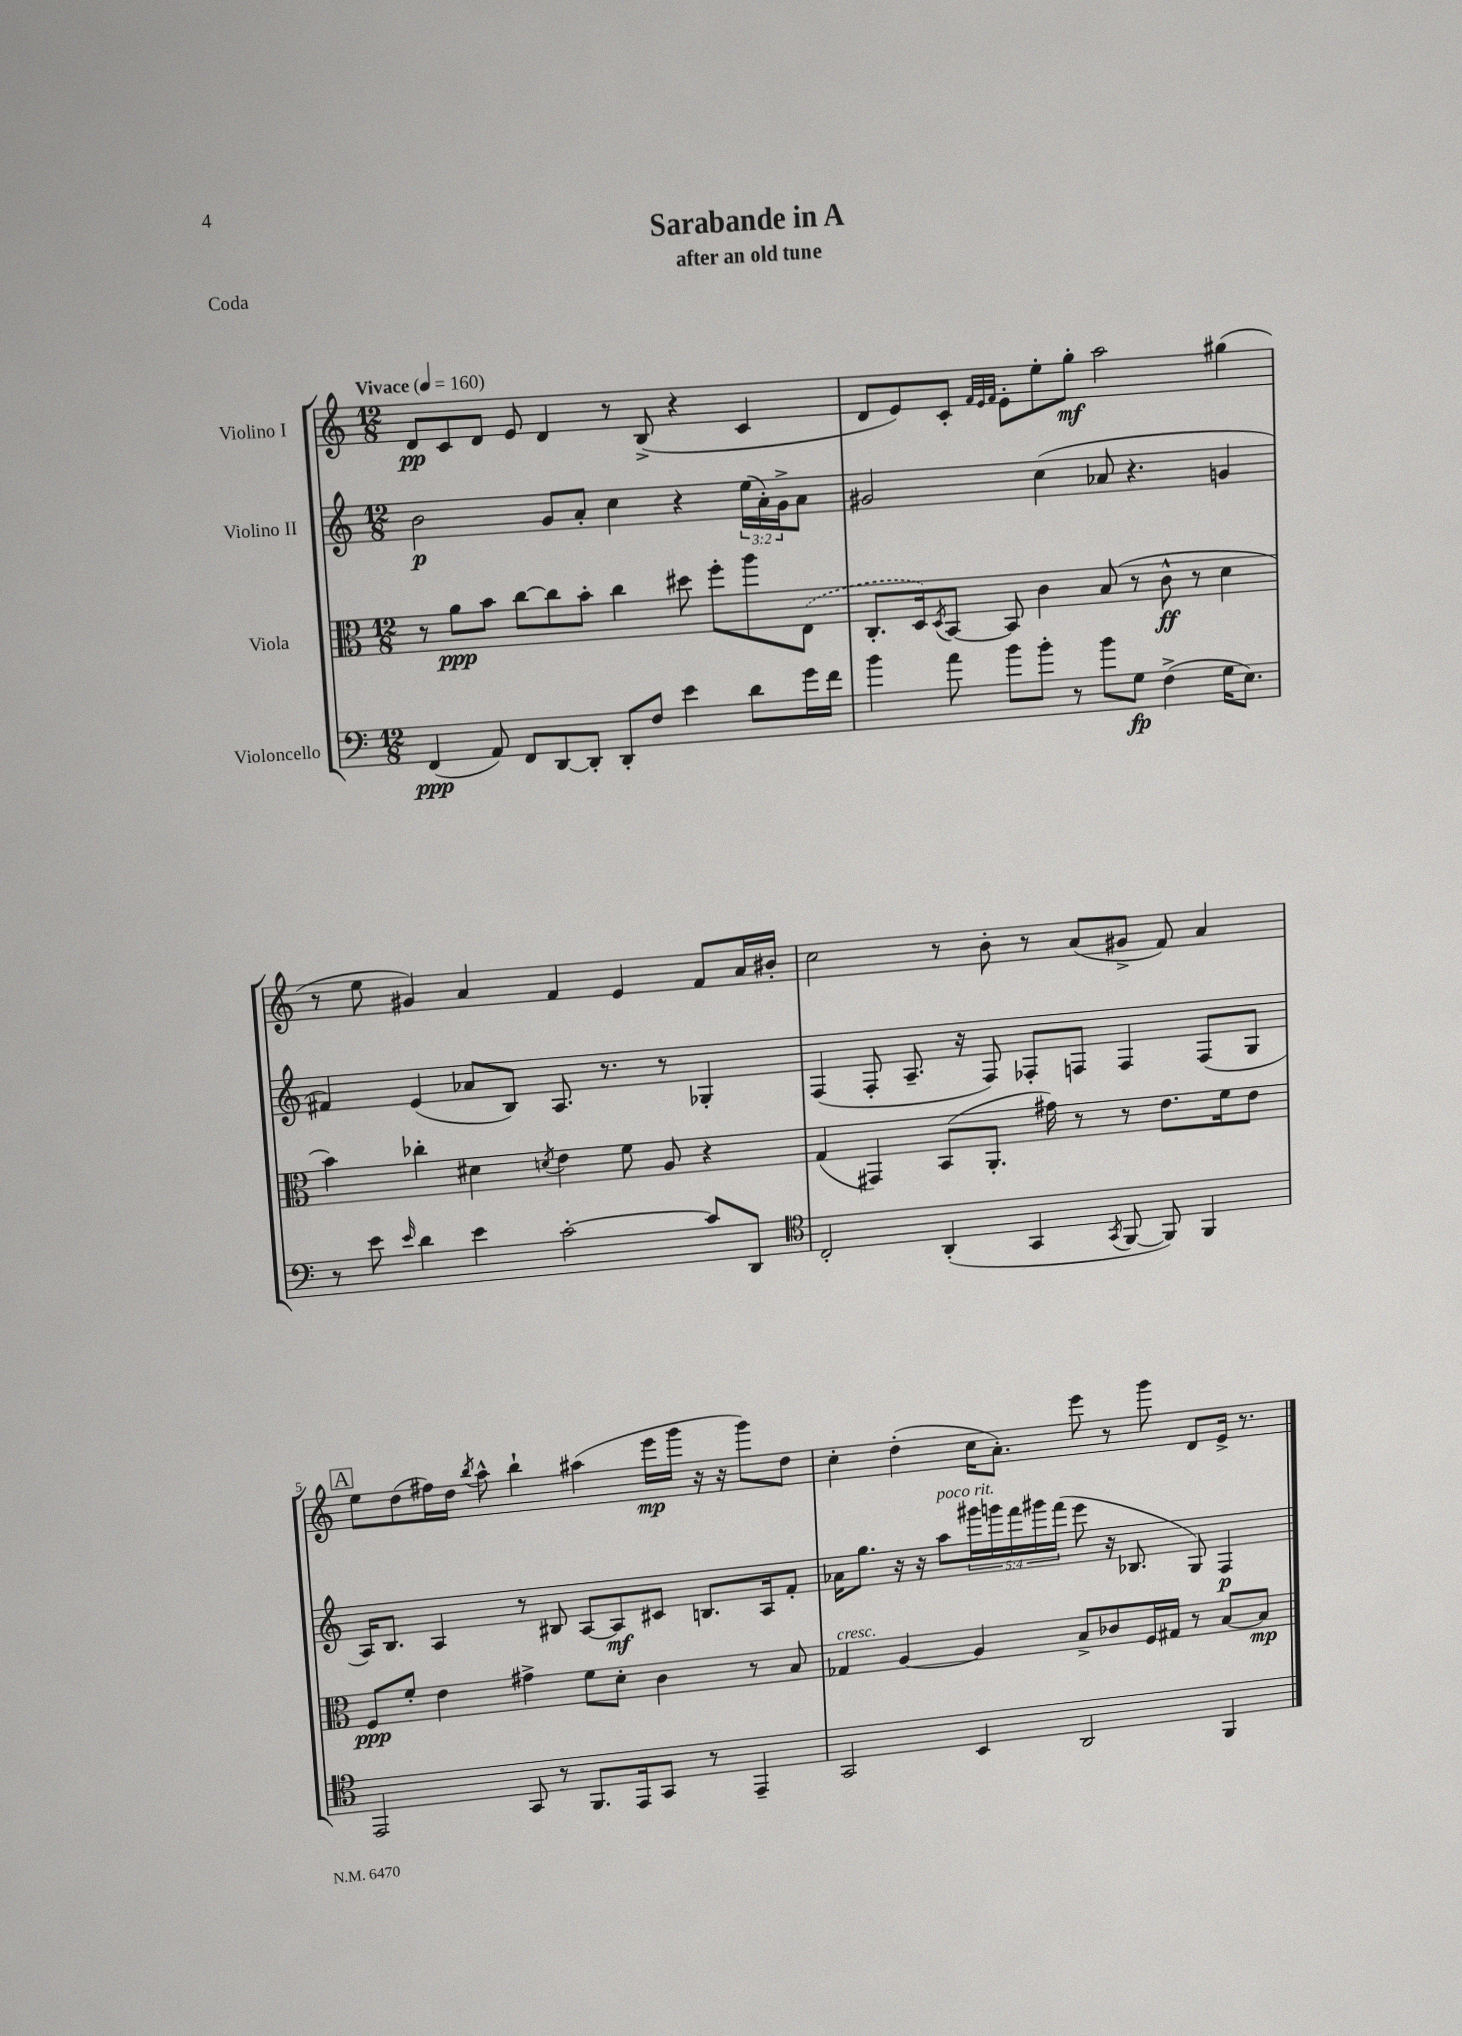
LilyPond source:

\header { title = "Sarabande in A" subtitle = "after an old tune" piece = "Coda" }
<<
\new StaffGroup <<
\new Staff = "s0" \with { instrumentName = "Violino I" } {
    \clef treble \key c \major \numericTimeSignature \time 12/8 \tempo "Vivace" 4 = 160
    d'8\pp c'8 d'8 e'8 d'4 r8 b8->( r4 c'4 |
    d'8 e'8) c'8-. \grace { f'32 e'32 f'32 } e'8-. e''8-. g''8-.\mf a''2 gis''4( |
    r8 e''8 gis'4) a'4 f'4 e'4 f'8 a'16 bis'16-. |
    c''2 r8 b'8-. r8 a'8( gis'8-> f'8) a'4 |
    \mark \markup { \box "A" } e''8 d''8( fis''16) d''16 \acciaccatura { b''8 } a''8-^ b''4-! ais''4( e'''16\mp g'''16 r16 r16 g'''8) d''8 |
    c''4-. d''4-.( c''16 a'8.-.) e'''8 r8 g'''8 d'8 e'16-> r8. \bar "|." |
}
\new Staff = "s1" \with { instrumentName = "Violino II" } {
    \clef treble \key c \major \numericTimeSignature \time 12/8 \override Staff.TupletNumber.text = #tuplet-number::calc-fraction-text
    b'2\p g'8 a'8-. c''4 r4 \tuplet 3/2 { e''16( a'16-.) g'16-> } a'8 |
    gis'2 c''4( aes'8 r4. g'4 |
    fis'4) e'4( aes'8 b8) a8. r8. r8 ges4-. |
    f4( f8-. a8.-- r16 f8) fes8-. f8 f4 f8( g8 |
    \mark \markup { \box "A" } a16) b8. a4 r8 bis8 a8~ a8\mf cis'8 b8. a16 f'8-. |
    aes'16 g''8. r16 r16 a''8^\markup { \italic "poco rit." } \tuplet 5/4 { gis'''16 g'''16 f'''16 gis'''16 f'''16( } e'''8 r16 bes8. g8) f4\p \bar "|." |
}
\new Staff = "s2" \with { instrumentName = "Viola" } {
    \clef alto \key c \major \numericTimeSignature \time 12/8
    r8 a'8\ppp b'8 c''8~ c''8 b'8-. c''4 dis''8 f''8-. a''8 \once \slurDashed e8( |
    c8.-. d16) \acciaccatura { d8 } b,8~ b,8 c'4 b8( r8 c'8-^\ff r8 d'4 |
    b'4) ces''4-. dis'4 \acciaccatura { d'8 } e'4 f'8 a8 r4 |
    g4( gis,4) b,8( a,8.-. gis'16) r8 r8 e'8. f'16 e'8 |
    \mark \markup { \box "A" } f8\ppp f'8-. e'4 gis'4-> f'8 d'8-. c'4 r8 b8 |
    ges4^\markup { \italic "cresc." } a4~ a4 b8-> ces'8 f16 gis16 r8 b8~ b8\mp \bar "|." |
}
\new Staff = "s3" \with { instrumentName = "Violoncello" } {
    \clef bass \key c \major \numericTimeSignature \time 12/8
    f,4\ppp( a,8) f,8 d,8~ d,8-. d,8-. f8 e'4 d'8 g'16 f'16 |
    b'4 a'8 b'8 b'8-. r8 b'8 g8\fp f4->( g16 e8.) |
    r8 e'8 \grace { e'16 } d'4 e'4 c'2~-. c'8 d,8 |
    \clef tenor c2-. a,4-.( g,4 \acciaccatura { g,8 } f,8~ f,8) f,4 |
    \mark \markup { \box "A" } e,2 g,8 r8 f,8. e,16 g,8 r8 e,4-- |
    g,2 b,4 a,2 f,4 \bar "|." |
}
>>
>>
\layout { \context { \Score \override BarNumber.break-visibility = ##(#f #t #t) barNumberVisibility = #(every-nth-bar-number-visible 5) } }
